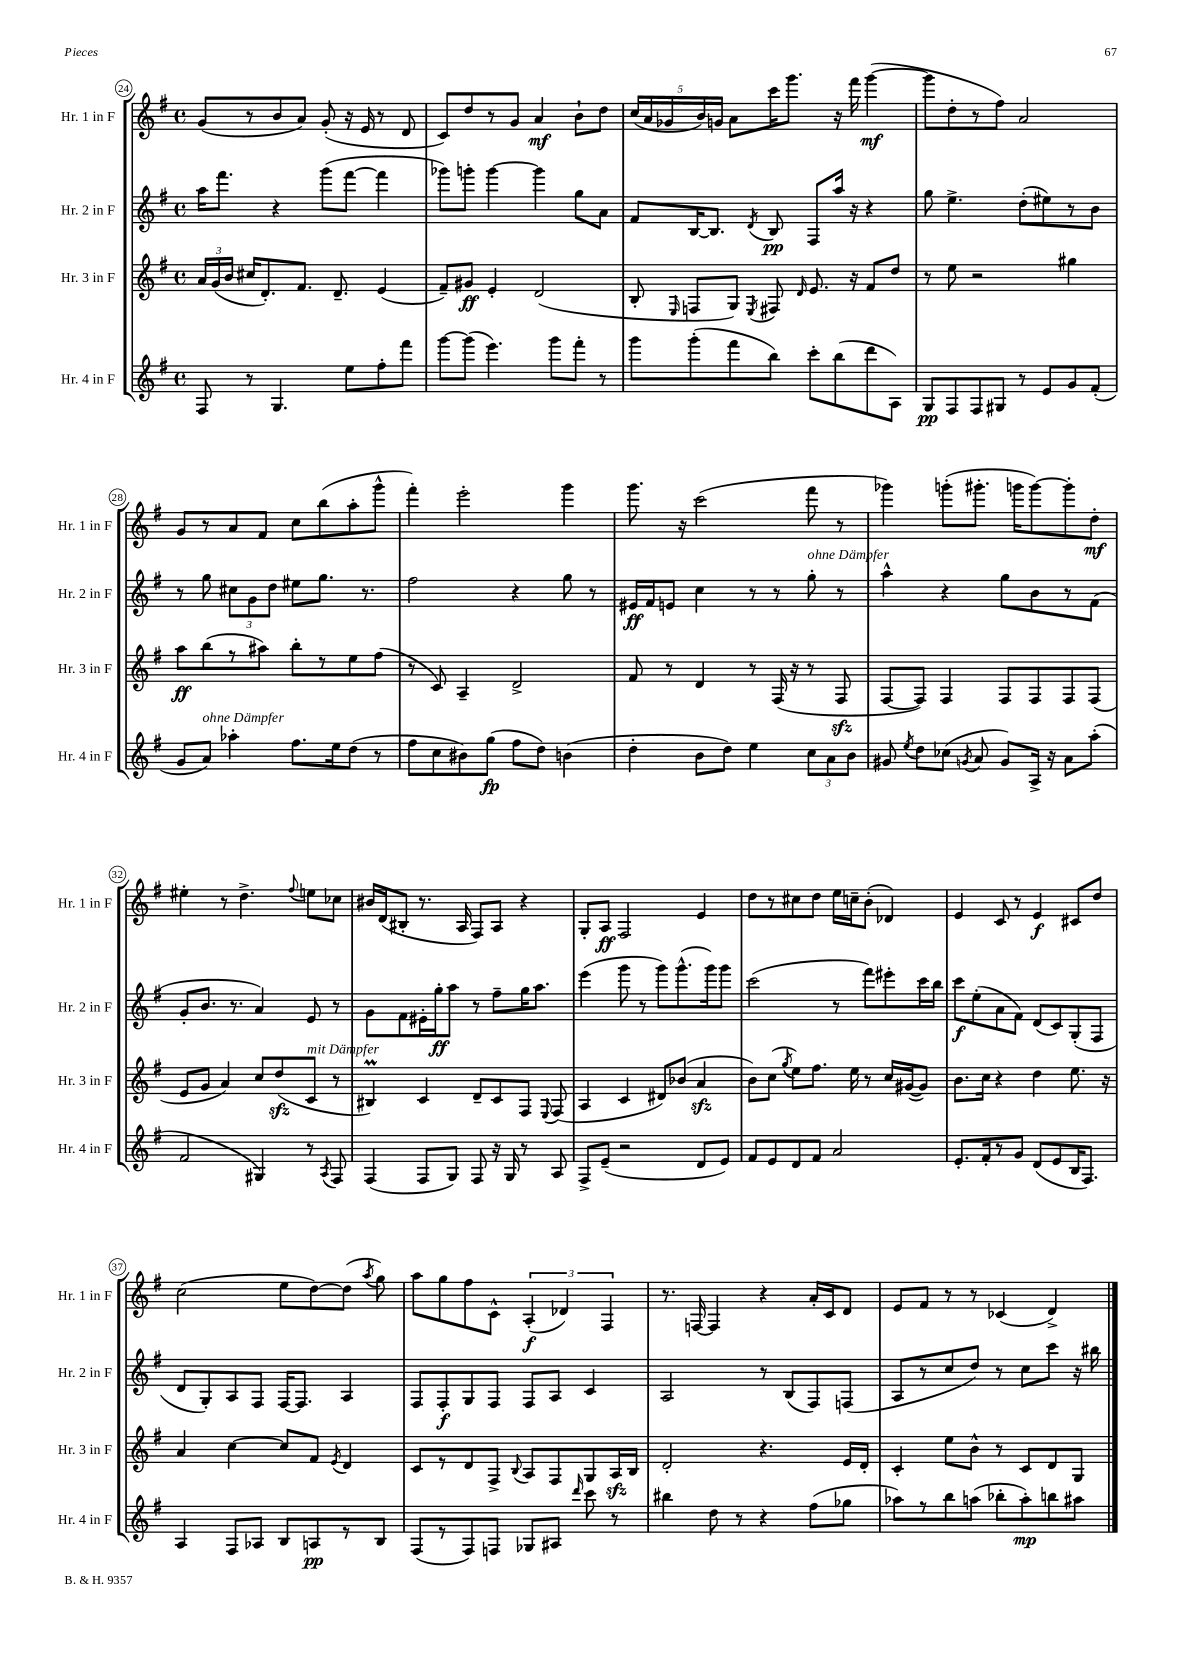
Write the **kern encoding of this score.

**kern	**kern	**kern	**kern
*staff4	*staff3	*staff2	*staff1
*clefG2	*clefG2	*clefG2	*clefG2
*k[f#]	*k[f#]	*k[f#]	*k[f#]
*M4/4	*M4/4	*M4/4	*M4/4
*met(c)	*met(c)	*met(c)	*met(c)
8F#	24a	16aa	(8g
.	(24g	.	.
.	.	8.fff#	.
.	24b	.	.
8r	16cc#	.	8r
.	8.d')	.	.
4.G	.	4r	8b
.	8.f#	.	8a)
.	.	(8ggg	(8g'
.	8.d~	.	.
8ee	.	[8fff#	16r
.	.	.	16e
8ff#'	(4e	4fff#]	8r
8fff#	.	.	8d
=	=	=	=
[8ggg	8f#~)	8ggg-)	8c)
(8ggg]	8g#	8ggg'	8dd
4.eee)	4e'	[4ggg	8r
.	.	.	8g
.	(2d	4ggg]	4a
8ggg	.	.	.
8fff#'	.	8gg	8b`
8r	.	8a	8dd
=	=	=	=
8ggg	8B'	8f#	(20cc
.	.	.	20a
.	.	.	20g-
.	16qqE	.	.
(8ggg'	8F	[16B	.
.	.	.	20b)
.	.	8.B]	.
.	.	.	20g
8fff#	8G)	.	8a
.	8qE	8qd	.
8bb)	8F#	8B	16ccc
.	.	.	8.ggg
.	16qqd	.	.
8ccc'	8.e	8F#	.
(8bb	.	16aa	16r
.	16r	16r	16fff#
8ddd	8f#	4r	([4ggg
8A)	8dd	.	.
=	=	=	=
8G	8r	8gg	8ggg]
8F#	8ee	4.ee^	8dd'
8F#	2r	.	8r
8G#	.	.	8ff#)
8r	.	(8dd'	2a
8e	.	8ee#)	.
8g	4gg#	8r	.
(8f#'	.	8b	.
=	=	=	=
8g	8aa	8r	8g
8a)	(8bb	8gg	8r
4aa-'	8r	12cc#	8a
.	.	12g	.
.	8aa#)	.	8f#
.	.	12dd	.
8.ff#	8bb'	8ee#	8cc
.	8r	8.gg	(8bb
16ee	.	.	.
(8dd	8ee	.	8aa'
.	.	8.r	.
8r	(8ff#	.	8ggg^^
=	=	=	=
8ff#	8r	2ff#	4fff#')
8cc	8c)	.	.
8b#)	4A~	.	2eee'
(8gg	.	.	.
8ff#	2d^	4r	.
8dd)	.	.	.
(4b	.	8gg	4ggg
.	.	8r	.
=	=	=	=
4dd'	8f#	16e#	8.ggg
.	.	16f#	.
.	8r	8e	.
.	.	.	16r
8b	4d	4cc	(2ccc
8dd)	.	.	.
4ee	8r	8r	.
.	(16F#	8r	.
.	16r	.	.
12cc	8r	8gg'	8fff#
12a	.	.	.
.	8F#	8r	8r
12b	.	.	.
=	=	=	=
8g#	[8F#	4aa^^	4ggg-)
8qee	.	.	.
8dd	8F#])	.	.
(8cc-	4F#	4r	(8ggg'
8qg	.	.	.
8a	.	.	8.ggg#'
8g)	8F#	8gg	.
.	.	.	16ggg
16A^	8F#	8b	[8ggg)
16r	.	.	.
8a	8F#	8r	8ggg']
(8aa'	(8F#	(8f#	8dd'
=	=	=	=
2f#	8e	8g'	4ee#'
.	8g	8.b	.
.	4a)	.	8r
.	.	8.r	.
.	.	.	4.dd^
4G#)	8cc	4a)	.
.	(8dd	.	.
.	.	.	8qqff#
8r	8c	8e	8ee
8qA	.	.	.
8F#	8r	8r	8cc-
=	=	=	=
(4F#	4B#)	8g	16b#
.	.	.	(16d
.	.	8f#	8B#'
8F#	4c	16e#'	8.r
.	.	16gg'	.
8G)	.	8aa	.
.	.	.	16A
8F#	8d~	8r	8F#)
16r	8c	8ff#~	8A
16G	.	.	.
8r	8F#	16gg	4r
.	.	8.aa	.
.	8qqE	.	.
8A	(8F#	.	.
=	=	=	=
8F#^	4A	(4eee	8G'
(8e~	.	.	8A
2r	4c	8ggg	2F#
.	.	8r	.
.	8d#)	8ggg)	.
.	(8b-	(8.ggg^^	.
8d	4a	.	4e
.	.	16ggg)	.
8e)	.	8ggg	.
=	=	=	=
8f#	8b)	(2ccc	8dd
8e	(8cc	.	8r
.	8qgg	.	.
8d	8ee)	.	8cc#
8f#	8.ff#	.	8dd
2a	.	8r	16ee
.	16ee	.	16cc~
.	8r	8fff#)	(8b'
.	16cc	8eee#'	4d-)
.	([16g#	.	.
.	8g#])	16ccc	.
.	.	16bb	.
=	=	=	=
8.e'	8.b	8ccc	4e
.	.	(8ee'	.
16f#'	16cc	.	.
8r	4r	8a	8c
8g	.	8f#)	8r
(8d	4dd	(8d	4e
8e	.	8c)	.
16B	8.ee	(8G'	8c#
8.F#)	.	.	.
.	.	8F#	8dd
.	16r	.	.
=	=	=	=
4A	4a	8d	(2cc
.	.	8G')	.
8F#	[4cc	8A	.
8A-	.	8F#	.
8B	8cc]	[16F#	8ee
.	.	8.F#]	.
8A	8f#	.	[8dd)
.	8qe	.	.
8r	4d	4A	(8dd]
.	.	.	8qaa
8B	.	.	8gg)
=	=	=	=
(8F#	8c	8F#	8aa
8r	8r	8F#'	8gg
8F#)	8d	8G	8ff#
8F	8F#^	8F#	8c^^
.	8qqB	.	.
8G-	8A	8F#	(6A'
8A#	8F#	8A	.
.	.	.	6d-)
16qqddd	.	.	.
8ccc	8G	4c	.
.	.	.	6F#
8r	16A	.	.
.	16B	.	.
=	=	=	=
4bb#	2d'	2A	8.r
.	.	.	[16F
8dd	.	.	4F]
8r	.	.	.
4r	4.r	8r	4r
.	.	(8B	.
(8ff#	.	8F#)	16a'
.	.	.	16c
8gg-	16e	(8F	8d
.	16d'	.	.
=	=	=	=
8aa-)	4c'	8A	8e
8r	.	8r	8f#
8bb	8ee	8cc	8r
(8aa	8b^^	8dd)	8r
8bb-'	8r	8r	(4c-
8aa')	8c	8cc	.
8bb	8d	8ccc	4d^)
8aa#	8G	16r	.
.	.	16bb#	.
==	==	==	==
*-	*-	*-	*-
